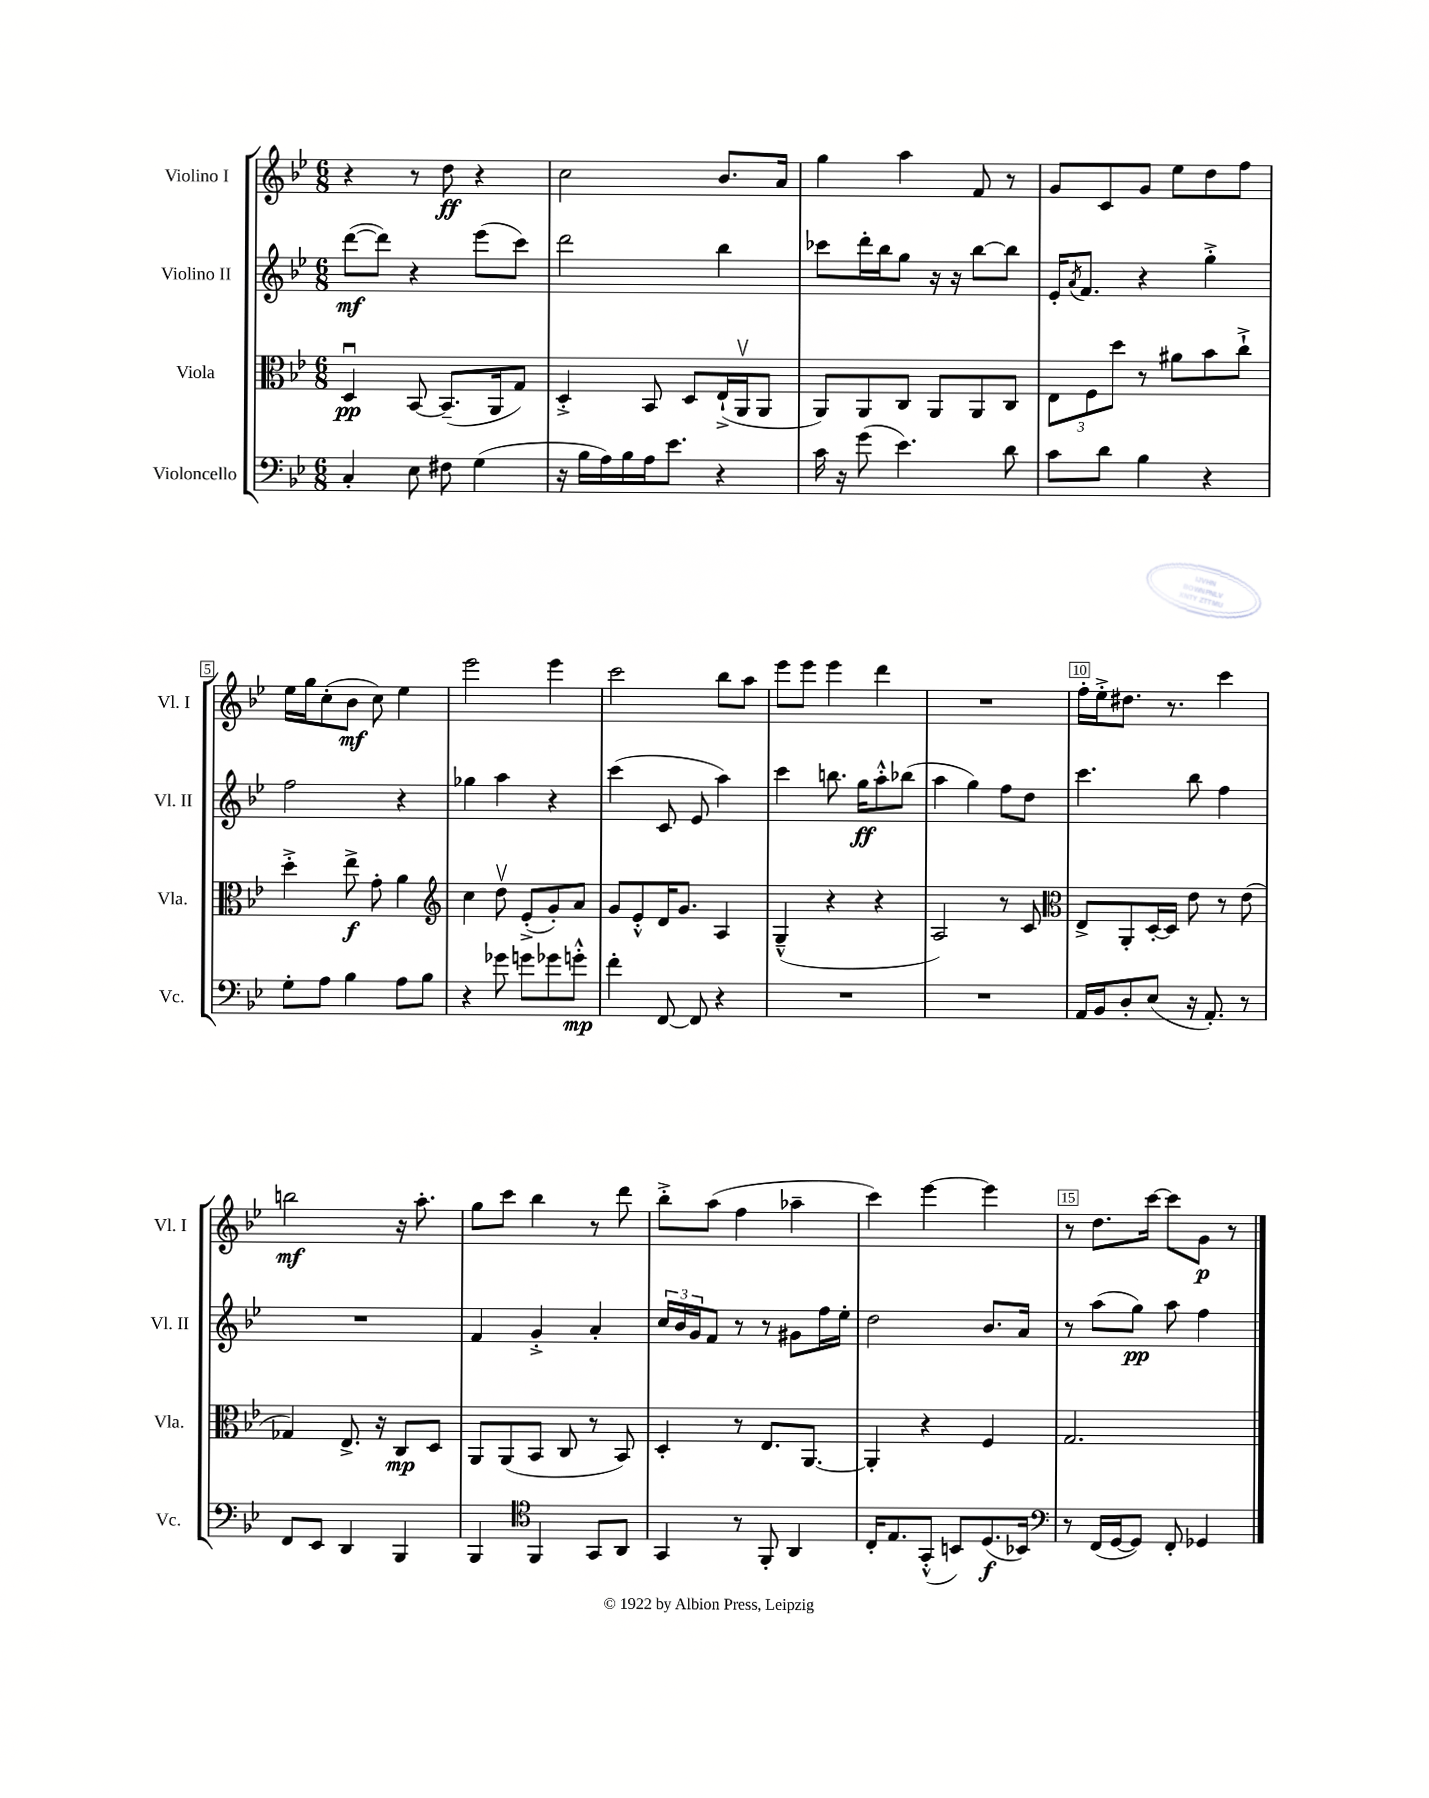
<<
\new StaffGroup <<
\new Staff = "s0" \with { instrumentName = "Violino I" shortInstrumentName = "Vl. I" } {
    \clef treble \key bes \major \numericTimeSignature \time 6/8
    r4 r8 d''8\ff r4 |
    c''2 bes'8. a'16 |
    g''4 a''4 f'8 r8 |
    g'8 c'8 g'8 ees''8 d''8 f''8 |
    ees''16 g''16 c''8-.( bes'8\mf c''8) ees''4 |
    ees'''2 ees'''4 |
    c'''2 bes''8 a''8 |
    ees'''8 ees'''8 ees'''4 d'''4 |
    R2. |
    f''16-. ees''16-.-> dis''8. r8. c'''4 |
    b''2\mf r16 a''8.-. |
    g''8 c'''8 bes''4 r8 d'''8 |
    bes''8-.-> a''8( f''4 aes''4-- |
    c'''4) ees'''4~ ees'''4 |
    r8 d''8. c'''16~ c'''8 g'8\p r8 \bar "|." |
}
\new Staff = "s1" \with { instrumentName = "Violino II" shortInstrumentName = "Vl. II" } {
    \clef treble \key bes \major \numericTimeSignature \time 6/8
    d'''8~\mf( d'''8) r4 ees'''8( c'''8) |
    d'''2 bes''4 |
    ces'''8 d'''16-. bes''16 g''8 r16 r16 bes''8~ bes''8 |
    ees'16-. \acciaccatura { a'8 } f'8. r4 g''4-.-> |
    f''2 r4 |
    ges''4 a''4 r4 |
    c'''4( c'8 ees'8 a''4) |
    c'''4 b''8. g''16\ff a''8-.-^ bes''8( |
    a''4 g''4) f''8 d''8 |
    c'''4. bes''8 f''4 |
    R2. |
    f'4 g'4-.-> a'4-. |
    \tuplet 3/2 { c''16 bes'16 g'16 } f'8 r8 r8 gis'8 f''16 ees''16-. |
    d''2 bes'8. a'16 |
    r8 a''8( g''8\pp) a''8 f''4 \bar "|." |
}
\new Staff = "s2" \with { instrumentName = "Viola" shortInstrumentName = "Vla." } {
    \clef alto \key bes \major \numericTimeSignature \time 6/8
    d4\downbow\pp bes,8~ bes,8.--( a,16 g8) |
    d4-.-> bes,8 d8 ees16-!->( a,16\upbow a,8 |
    a,8) a,8 c8 a,8 a,8 c8 |
    \tuplet 3/2 { ees8 f8 d''8 } r8 ais'8 bes'8 c''8-!-> |
    d''4-.-> ees''8->\f g'8-. a'4 |
    \clef treble c''4 d''8\upbow ees'8-.->( g'8-.) a'8 |
    g'8 ees'8-.-^ d'16 g'8. a4 |
    g4---^( r4 r4 |
    a2) r8 c'8 |
    \clef alto ees8-> a,8-. d16~-. d16 ees'8 r8 ees'8( |
    ges4) ees8.-> r16 c8\mp d8 |
    a,8 a,8( bes,8 c8 r8 bes,8) |
    d4-. r8 ees8. a,8.~ |
    a,4-. r4 f4 |
    g2. \bar "|." |
}
\new Staff = "s3" \with { instrumentName = "Violoncello" shortInstrumentName = "Vc." } {
    \clef bass \key bes \major \numericTimeSignature \time 6/8
    c4-. ees8 fis8 g4( |
    r16 bes16 a16) bes16 a16 ees'8. r4 |
    c'16 r16 g'8( ees'4.) d'8 |
    c'8 d'8 bes4 r4 |
    g8-. a8 bes4 a8 bes8 |
    r4 ges'8 g'8 ges'8 g'8-.-^\mp |
    f'4-. f,8~ f,8 r4 |
    R2. |
    R2. |
    a,16 bes,16 d8-. ees8( r16 a,8.-.) r8 |
    f,8 ees,8 d,4 bes,,4 |
    bes,,4 \clef tenor f,4 g,8 a,8 |
    g,4 r8 f,8-. a,4 |
    c16-. ees8. g,8-.-^( b,8) d8.\f( bes,16) |
    \clef bass r8 f,16( g,16~ g,8) f,8-. ges,4 \bar "|." |
}
>>
>>
\layout { \context { \Score \override BarNumber.break-visibility = ##(#f #t #t) barNumberVisibility = #(every-nth-bar-number-visible 5) \override BarNumber.stencil = #(make-stencil-boxer 0.1 0.3 ly:text-interface::print) } }
